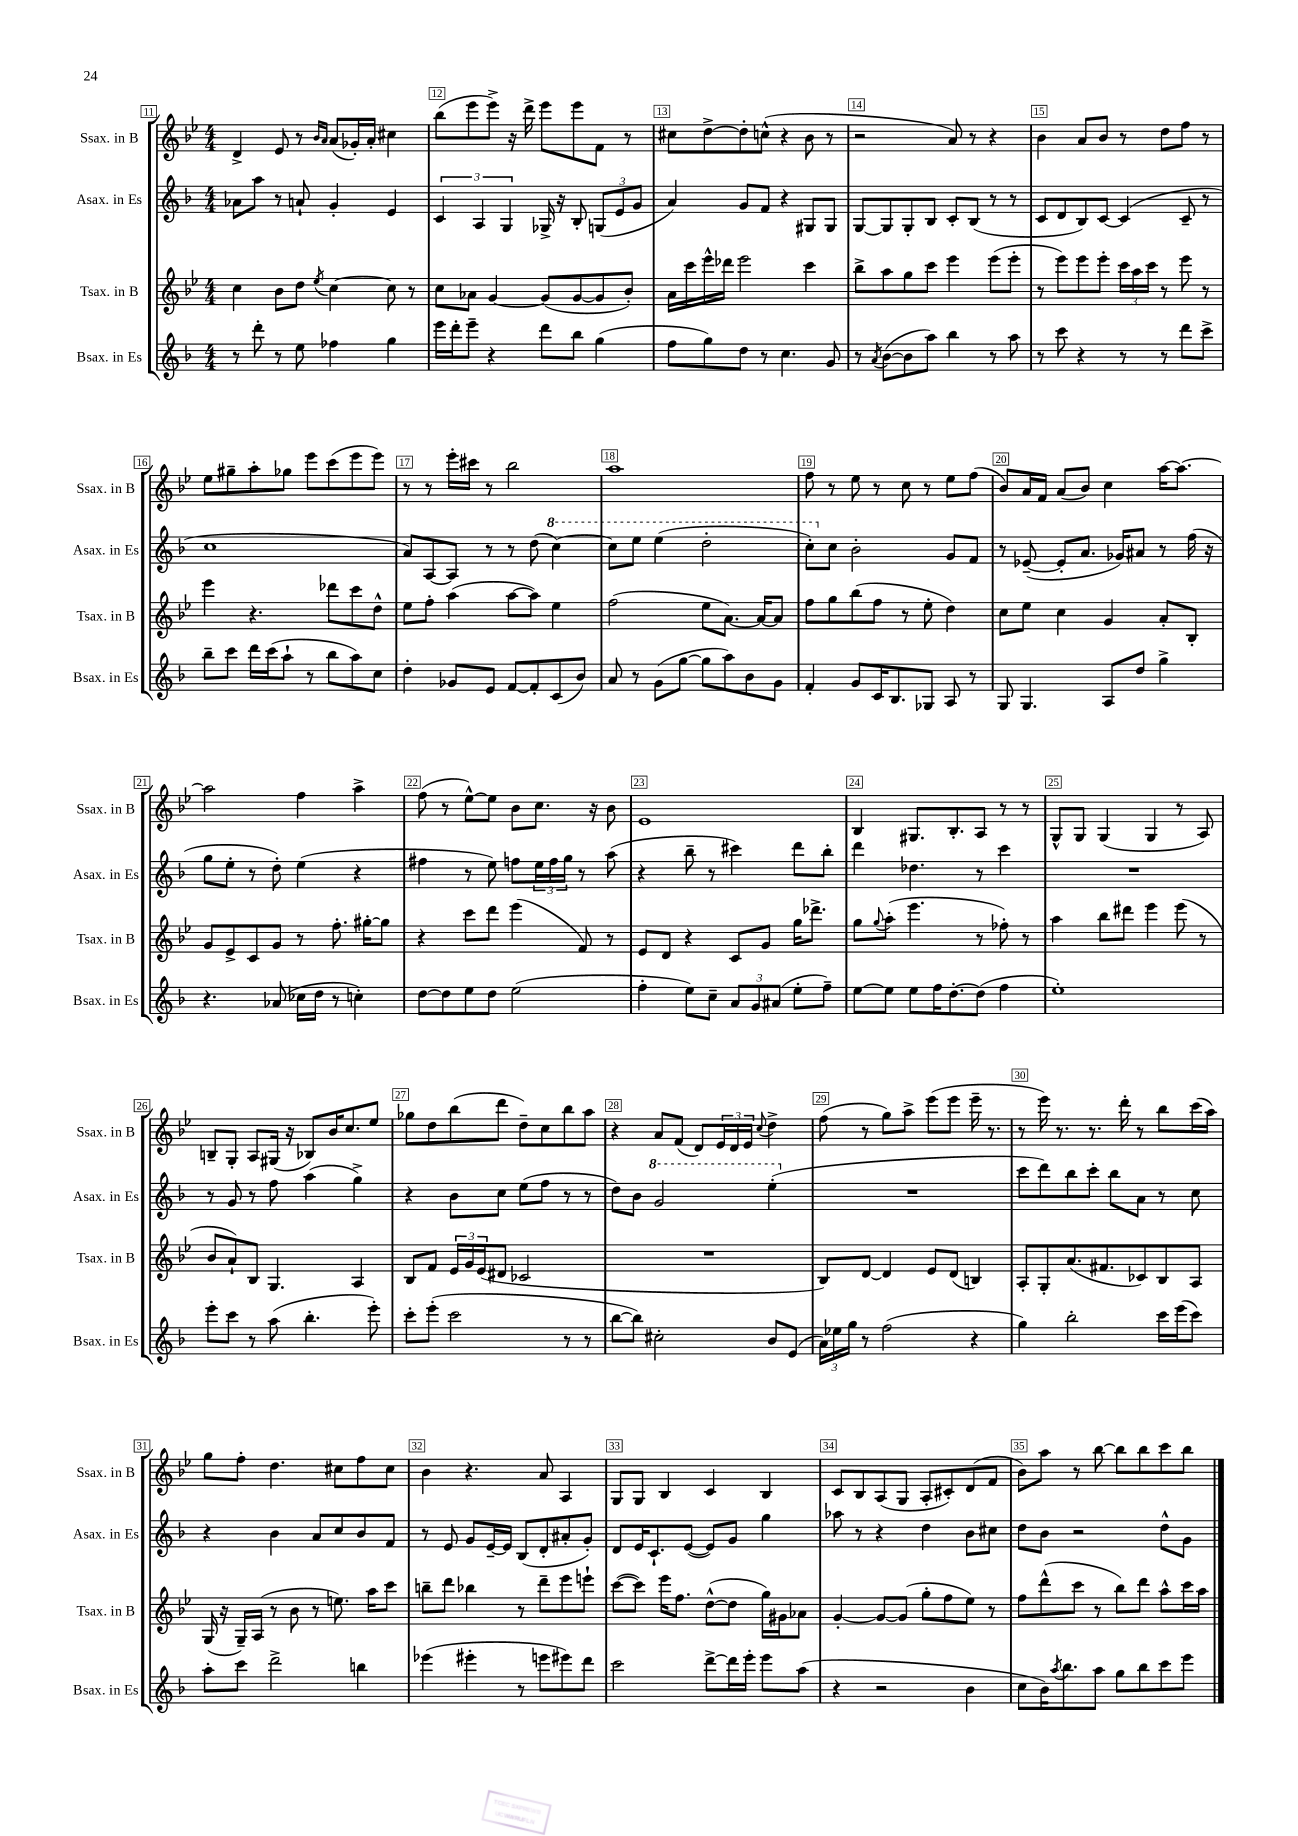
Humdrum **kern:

**kern	**kern	**kern	**kern
*part4	*part3	*part2	*part1
*staff4	*staff3	*staff2	*staff1
*I"Bsax. in Es	*I"Tsax. in B	*I"Asax. in Es	*I"Ssax. in B
*I'Bsax. in Es	*I'Tsax. in B	*I'Asax. in Es	*I'Ssax. in B
*clefG2	*clefG2	*clefG2	*clefG2
*k[b-]	*k[b-e-]	*k[b-]	*k[b-e-]
*M4/4	*M4/4	*M4/4	*M4/4
=11	=11	=11	=11
8r	4cc\	8a-X\L	4d^/
8ddd'\	.	8aa\J	.
8r	8b-\L	8r	8e-/
8ee\	8dd\J	8an`/	8r
.	.	.	16qqb-/LL
.	8qee-/	.	16qqa/JJ
4ff-X\	[4cc\	4g'/	(8a/L
.	.	.	16g-X'/L)
.	.	.	16a'/JJ
4gg\	8cc\]	4e/	4cc#X\
.	8r	.	.
=12	=12	=12	=12
16eee\LL	8cc\L	6c/	(8bb-\L
16ddd'\J	.	.	.
8eee~\J	8a-X\J	.	8eee-\
.	.	6A/	.
4r	[4g/	.	8eee-^\J)
.	.	6G/	.
.	.	.	16r
.	.	.	16ddd^\
8ddd\L	(8g/L]	16G-X^/	8eee-\L
.	.	16r	.
8bb-\J	[8g/	8B-'/	8eee-\
(4gg\	8g/]	(12Gn/L	8f\J
.	.	12e/	.
.	8b-'/J)	.	8r
.	.	12g/J	.
=13	=13	=13	=13
8ff\L	16a\LL	4a/)	8cc#X\L
.	16ccc\	.	.
8gg\)	16eee-^^\	.	[8dd^\
.	16ddd-X\JJ	.	.
8dd\J	2eee-\	8g/L	8dd'\]
8r	.	8f/J	(8ccn^^\J
4.cc\	.	4r	4r
.	4ccc\	8G#X/L	8b-\
8g/	.	8G#/J	8r
=14	=14	=14	=14
8r	8bb-^\L	[8G/L	2r
8qa/	.	.	.
([8b-\L	8aa\	8G/]	.
8b-\]	8gg\	8G'/	.
8aa\J)	8ccc\J	8B-/J	.
4bb-\	4eee-\	8c'/L	8a/)
.	.	(8B-/J	8r
8r	(8eee-\L	8r	4r
8aa\	8eee-'\J	8r	.
=15	=15	=15	=15
8r	8r	8c/L	4b-\
8ccc\	8eee-\L)	8d/	.
4r	8eee-\	8B-/)	8a/L
.	8eee-'\J	[8c/J	8b-/J
8r	24ccc\LL	(4c/]	8r
.	24aa\	.	.
.	24ccc\JJ	.	.
8r	8r	.	8dd\L
8ddd\L	8eee-\	8c~/	8ff\J
8ccc^\J	8r	8r	8r
!!LO:LB:g=z
=16	=16	=16	=16
8bb-~\L	4eee-\	1cc	8ee-\L
8ccc\J	.	.	8gg#X~\
16ddd\LL	4.r	.	8aa'\
(16ccc\J	.	.	.
8aa`\J	.	.	8gg-X\J
8r	.	.	8eee-\L
8bb-\L	8ddd-X\L	.	(8ccc\
8aa\)	8ccc\	.	8eee-\
8cc\J	8dd^^\J	.	8eee-\J)
=17	=17	=17	=17
4dd'\	8ee-\L	8a/L)	8r
.	8ff'\J	[8A/	8r
8g-X/L	(4aa\	8A/J]	16eee-'\LL
.	.	.	16ccc#X\JJ
8e/J	.	8r	8r
[8f/L	[8aa\L	8r	2bb-\
8f'/]	8aa\J])	(8dd\	.
*	*	*8va	*
(8c/	4ee-\	[4ccc\)	.
8b-/J)	.	.	.
=18	=18	=18	=18
8a/	(2ff\	8ccc\L]	1aa
8r	.	8eee\J	.
(8g\L	.	(4eee\	.
[8gg\J	.	.	.
8gg\L]	8ee-\L	2ddd'\	.
8aa\)	[8.a\J)	.	.
8b-\	.	.	.
.	16a/KL_	.	.
8g\J	8a/J]	.	.
=19	=19	=19	=19
4f'/	8ff\L	8ccc'\L)	8ff\
*	*	*X8va	*
.	8gg\	8cc\J	8r
8g/L	(8bb-\	2b-'\	8ee-\
16c/K	8ff\J	.	8r
8.B-/	.	.	.
.	8r	.	8cc\
8G-X/J	8ee-'\	.	8r
8A/	4dd\)	8g/L	8ee-\L
8r	.	8f/J	(8ff\J
=20	=20	=20	=20
8G/	8cc\L	8r	8b-/L)
4.G/	8ee-\J	([8e-X~/	16a/L
.	.	.	16f/JJ
.	4cc\	8e-'/L]	(8a/L
.	.	8.a/J	8b-/J)
8A/L	4g/	.	4cc\
.	.	16g-X/KL)	.
8dd/J	.	8a#X/J	.
4gg^\	8a'/L	8r	[16aa\KL
.	.	.	8.aa\J_
.	8B-'/J	(16ff\	.
.	.	16r	.
!!LO:LB:g=z
=21	=21	=21	=21
4.r	8g/L	8gg\L	2aa\]
.	8e-^/	8ee'\J	.
.	8c/	8r	.
(8a-X/	8g/J	8dd'\)	.
16cc-X\LL	8r	(4ee\	4ff\
16dd\JJ	.	.	.
8r	8.ff'\	.	.
4ccn'\)	.	4r	4aa^\
.	[16gg#X'\KL	.	.
.	8gg#\J]	.	.
=22	=22	=22	=22
[8dd\L	4r	4ff#X\	(8ff\
8dd\]	.	.	8r
8ee\	8ccc\L	8r	[8ee-^^\L)
8dd\J	8ddd\J	8ee\)	8ee-\J]
(2ee\	(4eee-\	8ffn\L	8b-\L
.	.	24ee\L	8.cc\J
.	.	24ff\	.
.	.	24gg\JJ	.
.	8f/)	8r	.
.	.	.	16r
.	8r	(8aa\	8b-\
=23	=23	=23	=23
4ff'\	8e-/L	4r	1e-
.	8d/J	.	.
8ee\L)	4r	8bb-~\	.
8cc~\J	.	8r	.
12a/L	8c/L	4ccc#X\)	.
12g/	.	.	.
.	8g/J	.	.
(12a#X/J	.	.	.
8ee'\L	16gg\KL	8ddd\L	.
.	8.ddd-X^\J	.	.
8ff~\J)	.	8bb-'\J	.
=24	=24	=24	=24
[8ee\L	8gg\L	4ddd\	4B-/
.	8qqgg/	.	.
8ee\J]	(8aa'\J	.	.
8ee\L	4.eee-\	4.dd-X\	8.G#X/L
16ff\K	.	.	.
[8.dd'\	.	.	8.B-'/
(8dd\J]	8r	8r	8A/J
4ff\	8ff-X'\)	4ccc\	8r
.	8r	.	8r
=25	=25	=25	=25
1ee')	4aa\	1r	8G^^/L
.	.	.	8G/J
.	8bb-\L	.	(4G/
.	8ddd#X\J	.	.
.	4eee-\	.	4G/
.	(8eee-\	.	8r
.	8r	.	8A/)
!!LO:LB:g=z
=26	=26	=26	=26
8eee'\L	8b-/L	8r	8Bn~/L
8ccc\J	8a`/)	8g/	8G'/J
8r	8B-/J	8r	8A/L
(8aa\	4.G/	8ff\	(16G#X/Jk
.	.	.	16r
4.bb-'\	.	(4aa\	8B-X/L)
.	.	.	16b-/K
.	.	.	8.cc/
.	4A/	4gg^\)	.
8eee'\)	.	.	8ee-/J
=27	=27	=27	=27
8ccc'\L	8B-/L	4r	8gg-X\L
(8eee'\J	8f/J	.	8dd\
2ccc\	24e-/LL	8b-\L	(8bb-\
.	24g/	.	.
.	(24e-/J	.	.
.	8d#X/J	8cc\J	8ddd\J
.	2c-X/	(8ee\L	8dd~\L)
.	.	8ff\J	8cc\
8r	.	8r	8bb-\
8r	.	8r	8aa\J
=28	=28	=28	=28
[8bb-\L	1r	8dd\L)	4r
8bb-\J])	.	8b-\J	.
*	*	*8va	*
2cc#X'\	.	2gg/	8a/L
.	.	.	(8f/J
.	.	.	8d/L)
.	.	.	24e-/L
.	.	.	24d/
.	.	.	24e-/JJ
.	.	.	8qqcc/
8b-/L	.	(4eee'\	4dd^\
(8e/J	.	.	.
=29	=29	=29	=29
*	*	*X8va	*
24a\LL)	8B-/L)	1r	(8ff\
24ee-X\	.	.	.
24gg\JJ	.	.	.
8r	[8d/J	.	8r
(2ff\	4d/]	.	8gg\L)
.	.	.	8aa^\J
.	8e-/L	.	(8eee-\L
.	(8d/J	.	8eee-\J
4r	4Bn/)	.	16eee-~\
.	.	.	8.r
=30	=30	=30	=30
4gg\)	8A'/L	8ccc\L	8r
.	8G'/	8ddd\)	16eee-\)
.	.	.	8.r
2bb-'\	(8.a/	8bb-\	.
.	.	8ccc'\J	8.r
.	8.f#X/	.	.
.	.	8bb-\L	.
.	.	.	16ddd'\
.	8c-X/)	8a\J	8r
16ccc\LL	8B-/	8r	8bb-\L
(16eee\J	.	.	.
8ccc\J)	8A/J	8cc\	(16ccc\L
.	.	.	16aa\JJ)
!!LO:LB:g=z
=31	=31	=31	=31
8aa'\L	(16G/	4r	8gg\L
.	16r	.	.
8ccc\J	16G~/LL)	.	8ff'\J
.	(16A/JJ	.	.
2ddd^\	8r	4b-\	4.dd\
.	8b-\	.	.
.	8r	8a/L	.
.	8.een\)	8cc/	8cc#X\L
4bbn\	.	8b-/	8ff\
.	16aa\KL	.	.
.	8ccc\J	8f/J	8cc#\J
=32	=32	=32	=32
(4eee-X\	8bbn~\L	8r	4b-\
.	8ddd\J	8e/	.
4eee#X'\	4bb-X\	8g/L	4.r
.	.	[16e~/L	.
.	.	16e/JJ]	.
8r	8r	(8B-/L	.
8eeen\L	8ddd~\L	8d'/	8a/
8eee#X\)	8eee-\	8a#X'/	4A/
8ddd\J	8eeen`\J	8g'/J)	.
=33	=33	=33	=33
2ccc\	([8ccc\L	8d/L	8G/L
.	8ccc\J])	16e/K	8G/J
.	.	8.c`/	.
.	16eee-\KL	.	4B-/
.	8.ff\J	.	.
.	.	([8e/J	.
[8ddd^\L	([8dd^^\L	8e/L])	4c/
16ddd\L]	8dd\J]	8g/J	.
16eee'\JJ	.	.	.
8eee\L	16gg\LL)	4gg\	4B-/
.	16g#X\J	.	.
(8aa\J	8a-X\J	.	.
=34	=34	=34	=34
4r	[4g'/	8aa-X\	8c/L
.	.	8r	8B-/
2r	8g/L_	4r	(8A/
.	(8g/J]	.	8G/J
.	8gg'\L	4dd\	8A'/L
.	8ff\	.	8c#X'/)
4b-\	8ee-\J)	8b-\L	(8d/
.	8r	8cc#X\J	8f/J
=35	=35	=35	=35
8cc\L	8ff\L	8dd\L	8b-\L)
16b-\K)	(8ddd^^\	8b-\J	8aa\J
8qaa/	.	.	.
8.bb-\	.	.	.
.	8ccc\J	2r	8r
8aa\J	8r	.	[8bb-\
8gg\L	8bb-\L)	.	8bb-\L]
8bb-\	8ddd\J	.	8bb-\
8ccc\	8aa^^\L	8dd^^\L	8ccc\
8eee\J	16ccc\L	8g\J	8bb-\J
.	16aa\JJ	.	.
==	==	==	==
*-	*-	*-	*-
